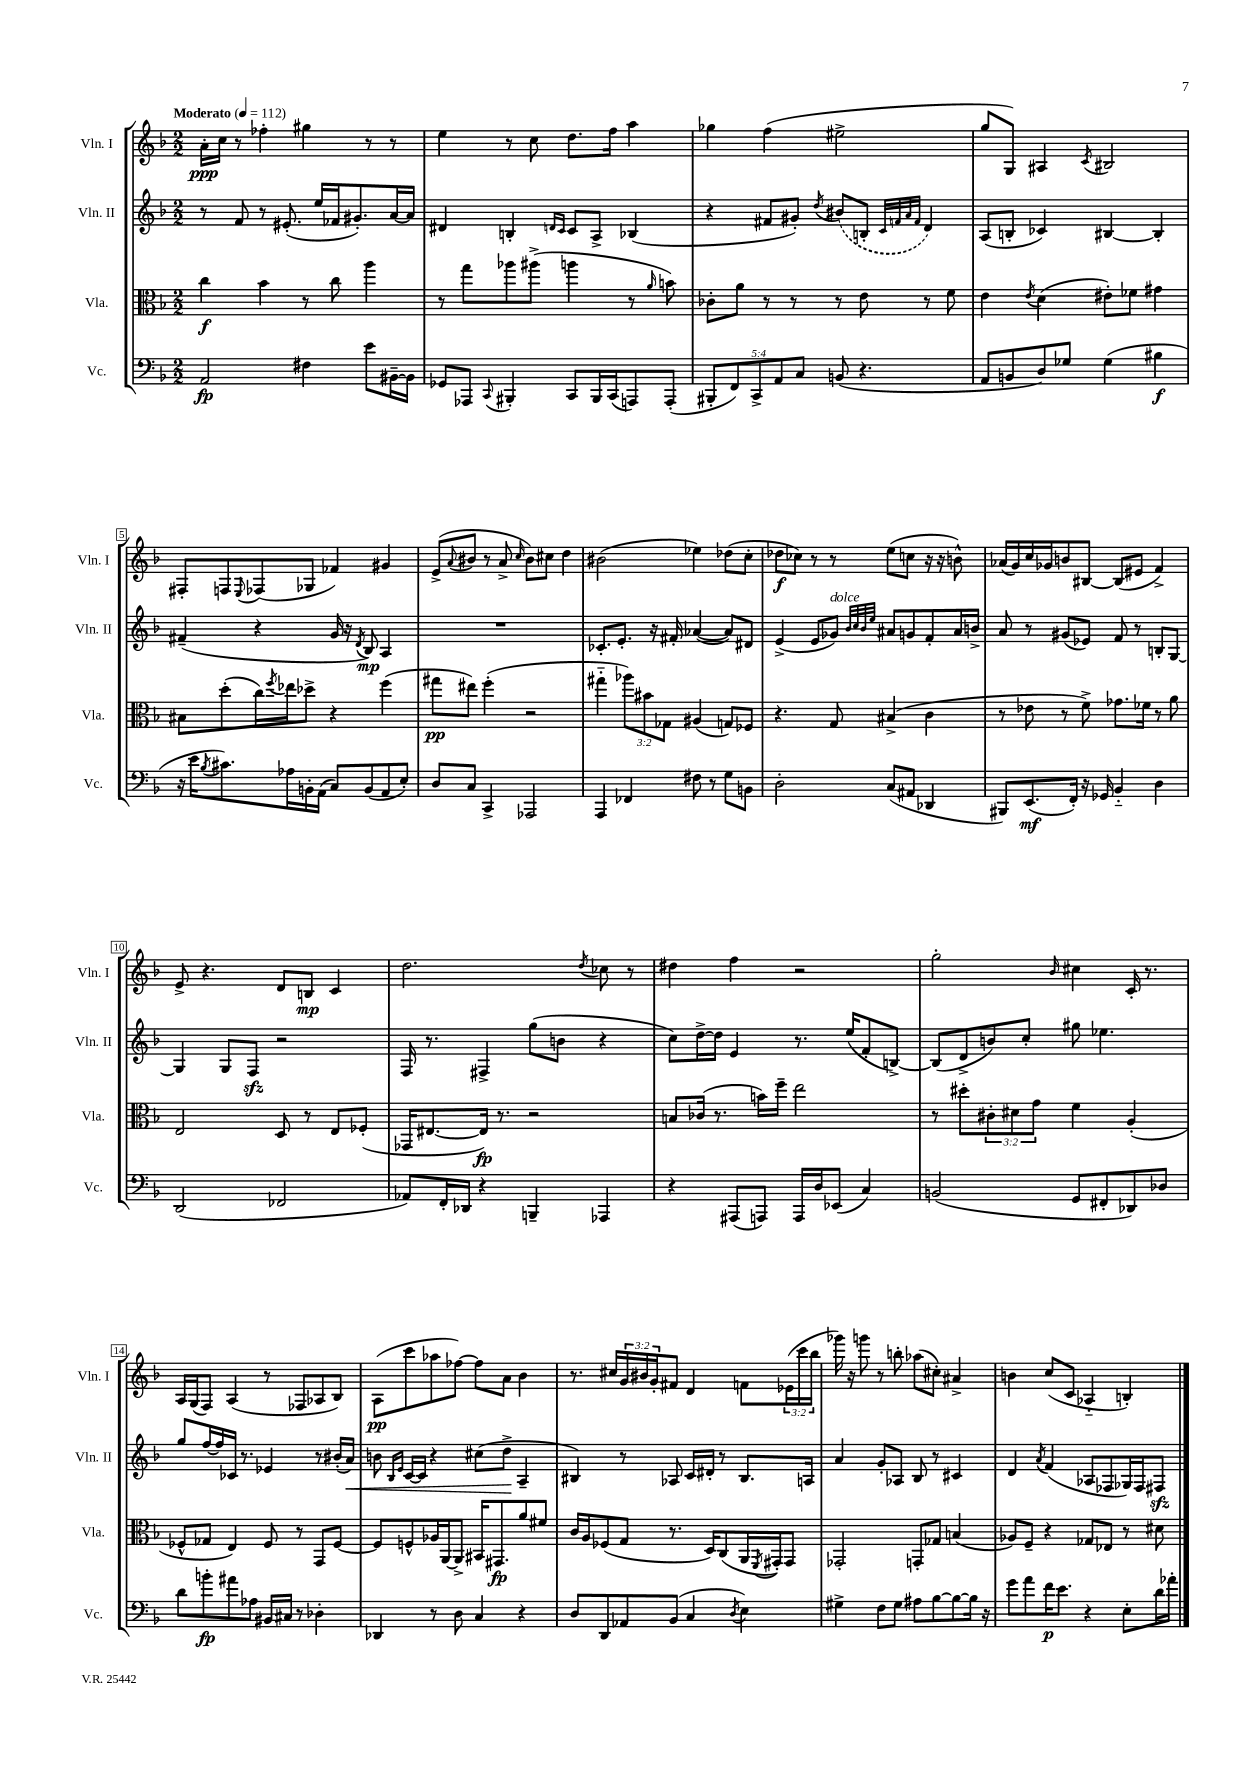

**kern	**kern	**kern	**kern
*staff4	*staff3	*staff2	*staff1
*clefF4	*clefC3	*clefG2	*clefG2
*k[b-]	*k[b-]	*k[b-]	*k[b-]
*M2/2	*M2/2	*M2/2	*M2/2
*MM112	*MM112	*MM112	*MM112
2AA/	4cc\	8r	16a'\LL
.	.	.	16cc\JJ
.	.	8f/	8r
.	4b-\	8r	4ff-'\
.	.	(8.e#'/	.
4F#\	8r	.	4gg#\
.	.	16ee/LL	.
.	8cc\	16f-/J	.
.	.	8.g#'/)	.
8e\L	4aa\	.	8r
[16BB#~\L	.	[16a/L	8r
16BB#\]JJ	.	16a/]JJ	.
=	=	=	=
8GG-/L	8r	4d#/	4ee\
8AAA-/J	8gg\L	.	.
8qqCC/	.	.	.
4BBB#'/	8aa-\	4B'/	8r
.	(8aa#^\J	.	8cc\
.	.	16qqd/LL	.
.	.	16qqc/JJ	.
8CC/L	4aa\	8c/L	8.dd\L
16BBB#/L	.	8A^/J	.
(16CC/J	.	.	16ff\Jk
8AAA/)	8r	(4B-/	4aa\
.	16qqa/	.	.
(8AAA'/J	8b\)	.	.
=	=	=	=
10BBB#'/L	8c-'\L	4r	4gg-\
10FF/)	.	.	.
.	8a\J	.	.
10CC^/	.	.	.
.	8r	8f#/L	(4ff\
10AA/	.	.	.
.	8r	8g#'/J)	.
10C/J	.	.	.
.	.	8qdd/	.
(8BB/	8r	(8b#/L	2ee#^\
4.r	8e\	8B'/J	.
.	.	32qqc/LLL	.
.	.	32qqf/	.
.	.	32qqa/	.
.	.	32qqf/JJJ	.
.	8r	4d/)	.
.	8f\	.	.
=	=	=	=
8AA/L	4e\	(8A/L	8gg/L
8BB/	.	8B'/J	8G/J)
.	8qe/	.	.
8D/)	(4d\	4c-/)	4A#/
8G-/J	.	.	.
.	.	.	8qc/
(4G-\	8e#'\L)	[4B#/	2B#/
.	8f-\J	.	.
4B#\	4g#\	4B#'/]	.
=	=	=	=
16r	8B#\L	(4f#~/	8F#'/L
16e\LK	.	.	.
8qB-/	.	.	.
8.c#\)	(8dd'\	.	8F/
.	.	.	8qqE/
.	16cc\L)	4r	(8F-/
.	8qff/	.	.
16A-\L	16ee-\J	.	.
16BB'\	8dd-^\J	.	8G-/J
(16AA\JJ	.	.	.
8C/L)	4r	16g/	4f-/)
.	.	16r	.
.	.	8qd/	.
(8BB/	.	8B-/)	.
8AA/	(4ff\	4A/	4g#/
8E'/J)	.	.	.
=	=	=	=
8D/L	8gg#\L	1r	(8e^/L
.	.	.	8qqa/
8C/J	8ee#\J)	.	8b#/J
4CC^/	(4ff'\	.	8r
.	.	.	8a^/
.	.	.	16qqcc/
2AAA-/	2r	.	8b#\L)
.	.	.	8cc#\J
.	.	.	4dd\
=	=	=	=
4AAA/	4gg#'~\	8.c-'/L	(2b#\
.	.	8.e'/J	.
4FF-/	12aa-\L)	.	.
.	12b#\	.	.
.	.	16r	.
.	12G-\J	.	.
.	.	16f#'/	.
8F#\	(4A#/	([4a-/	4ee-\)
8r	.	.	.
8G\L	8G/L)	8a-/]L)	(8dd-\L
8BB\J	8F-/J	8d#/J	8cc'\J
=	=	=	=
2D'\	4.r	(4e^/	8dd-\L
.	.	.	8cc-\J)
.	.	8e/L	8r
.	8G/	8g-/J)	8r
.	.	32qqb-/LLL	.
.	.	32qqcc/	.
.	.	32qqb-/	.
.	.	32qqee/JJJ	.
(8C/L	(4B#^/	8a#/L	(8ee\L
8AA#/J	.	8g/	8cc\J
4DD-/	4c\	8f'/	16r
.	.	.	16r
.	.	16a#/L	8b^^\)
.	.	16b^/JJ	.
=	=	=	=
8BBB#/L)	8r	8a/	(16a-/LL
.	.	.	16g/)
(8.EE/	8e-\	8r	16cc/
.	.	.	16g-/J
.	8r	(8g#/L	8b/
16FF'/Jk)	.	.	.
16r	8f^\)	8e-/J)	[8B#/J
16GG-/	.	.	.
4BB-'~/	8.g-\L	8f/	(8B#/]L
.	.	8r	8e#/J
.	16f-\Jk	.	.
4D\	8r	8B'/L	4f^/)
.	8a\	[8G/J	.
=	=	=	=
(2DD/	2E/	4G/]	8e^/
.	.	.	4.r
.	.	8G/L	.
.	.	8F/J	.
2FF-/	8D/	2r	8d/L
.	8r	.	8B/J
.	8E/L	.	4c/
.	(8F-'/J	.	.
=	=	=	=
8AA-/L)	16GG-/LK	16F/	2.dd\
.	[8.E#/	8.r	.
16FF'/L	.	.	.
16DD-/JJ	.	.	.
4r	16E#/]Jk)	4F#^/	.
.	8.r	.	.
4BBB~/	2r	(8gg\L	.
.	.	8b\J	.
.	.	.	8qdd/
4AAA-/	.	4r	8cc-\
.	.	.	8r
=	=	=	=
4r	8B/L	8cc\L)	4dd#\
.	(16c-/Jk	[16dd^\L	.
.	8.r	16dd\]JJ	.
(8AAA#/L	.	4e/	4ff\
8AAA/J)	16b\LL)	.	.
.	16ff~\JJ	.	.
16AAA/LL	2ee\	8.r	2r
16D/J	.	.	.
(8EE-/J	.	.	.
.	.	(16ee/LK	.
4C/)	.	8f'/	.
.	.	[8B^/J)	.
=	=	=	=
(2BB/	8r	(8B/]L	2gg'\
.	8dd#'\L	8d^/	.
.	12c#'\	8b/)	.
.	12d#\	.	.
.	.	8cc'/J	.
.	12g\J	.	.
.	.	.	16qqb-/
8GG/L	4f\	8gg#\	4cc#\
8FF#'/	.	4.ee-\	.
8DD-/)	(4A'/	.	16c'/
.	.	.	8.r
8D-/J	.	.	.
=	=	=	=
8d\L	8F-^^/L	8gg/L	16A/LL
.	.	.	(16G/J
8b'\	8G-/J	[16ff/L	8F/J)
.	.	16ff/]	.
8a#\	4E/)	16c-/JJ	(4A/
.	.	8.r	.
8A-\J	.	.	.
16BB#/LL	8F-/	4e-/	8r
16C#/JJ	.	.	.
8r	8r	.	8F-/L
4D-'\	8GG/L	8r	8A-/
.	[8F-/J	(16b#'/LL	8B-/J)
.	.	16a/JJ)	.
=	=	=	=
4DD-/	8F-/]L	8b\	(8A\L
.	.	16qqB-/LL	.
.	.	16qqe/JJ	.
.	8F^^/	[16c/LL	8ccc\
.	.	16c/]JJ	.
8r	16A-/L	4r	8aa-\
.	[16AA/J	.	.
8D\	8AA^/]J	.	[8ff-\J)
4C/	16BB#/LK	(8cc#\L	8ff-\]L
.	8.GG#/	.	.
.	.	8dd^\J	8a\J
4r	8a/	4A~/	4b-\
.	8f#/J	.	.
=	=	=	=
8D/L	16c/LL	4B#/)	8.r
.	16A/J	.	.
8DD/	(8F-/	.	.
.	.	.	16cc#/LL
8AA-/	8G/J	8r	24g/
.	.	.	24b#/
.	.	.	24g'/J
(8BB-/J	8.r	8A-/	8f#/J
4C/	.	16c/LL	4d/
.	16D/LK)	16d#'/JJ	.
.	(8C/	8r	.
8qD/	.	.	.
4E\)	16AA/L	8.B#/L	8f\L
.	8qFF/	.	.
.	16GG#'/J)	.	.
.	8GG#/J	.	(24e-\L
.	.	.	24ccc\
.	.	16A/Jk	.
.	.	.	24bb-\JJ
=	=	=	=
4G#^\	2GG-'/	4a/	16ggg-\)
.	.	.	16r
.	.	.	8ggg\
8F\L	.	8g'/L	8r
8G#\J	.	8A-/J	8bb'\
8A#\L	8GG'/L	8B-/	(8aa-\L
[8B-\	8G-/J	8r	8cc#'\J)
8B-\_	(4B/	4c#/	4a#^/
16B-\]Jk	.	.	.
16r	.	.	.
=	=	=	=
8g\L	8A-/L)	4d/	4b\
8a\	8F~/J	.	.
.	.	8qa/	.
16f\K	4r	(4f/	(8cc/L
8.e\J	.	.	.
.	.	.	8c/J
4r	8G-/L	8A-/L	4A-'~/
.	8E-/J	8F-/	.
8E'\L	8r	16G-/L)	4B'/)
.	.	16F-/J	.
16d\L	8d#\	8F#/J	.
16a-'\JJ	.	.	.
==	==	==	==
*-	*-	*-	*-
